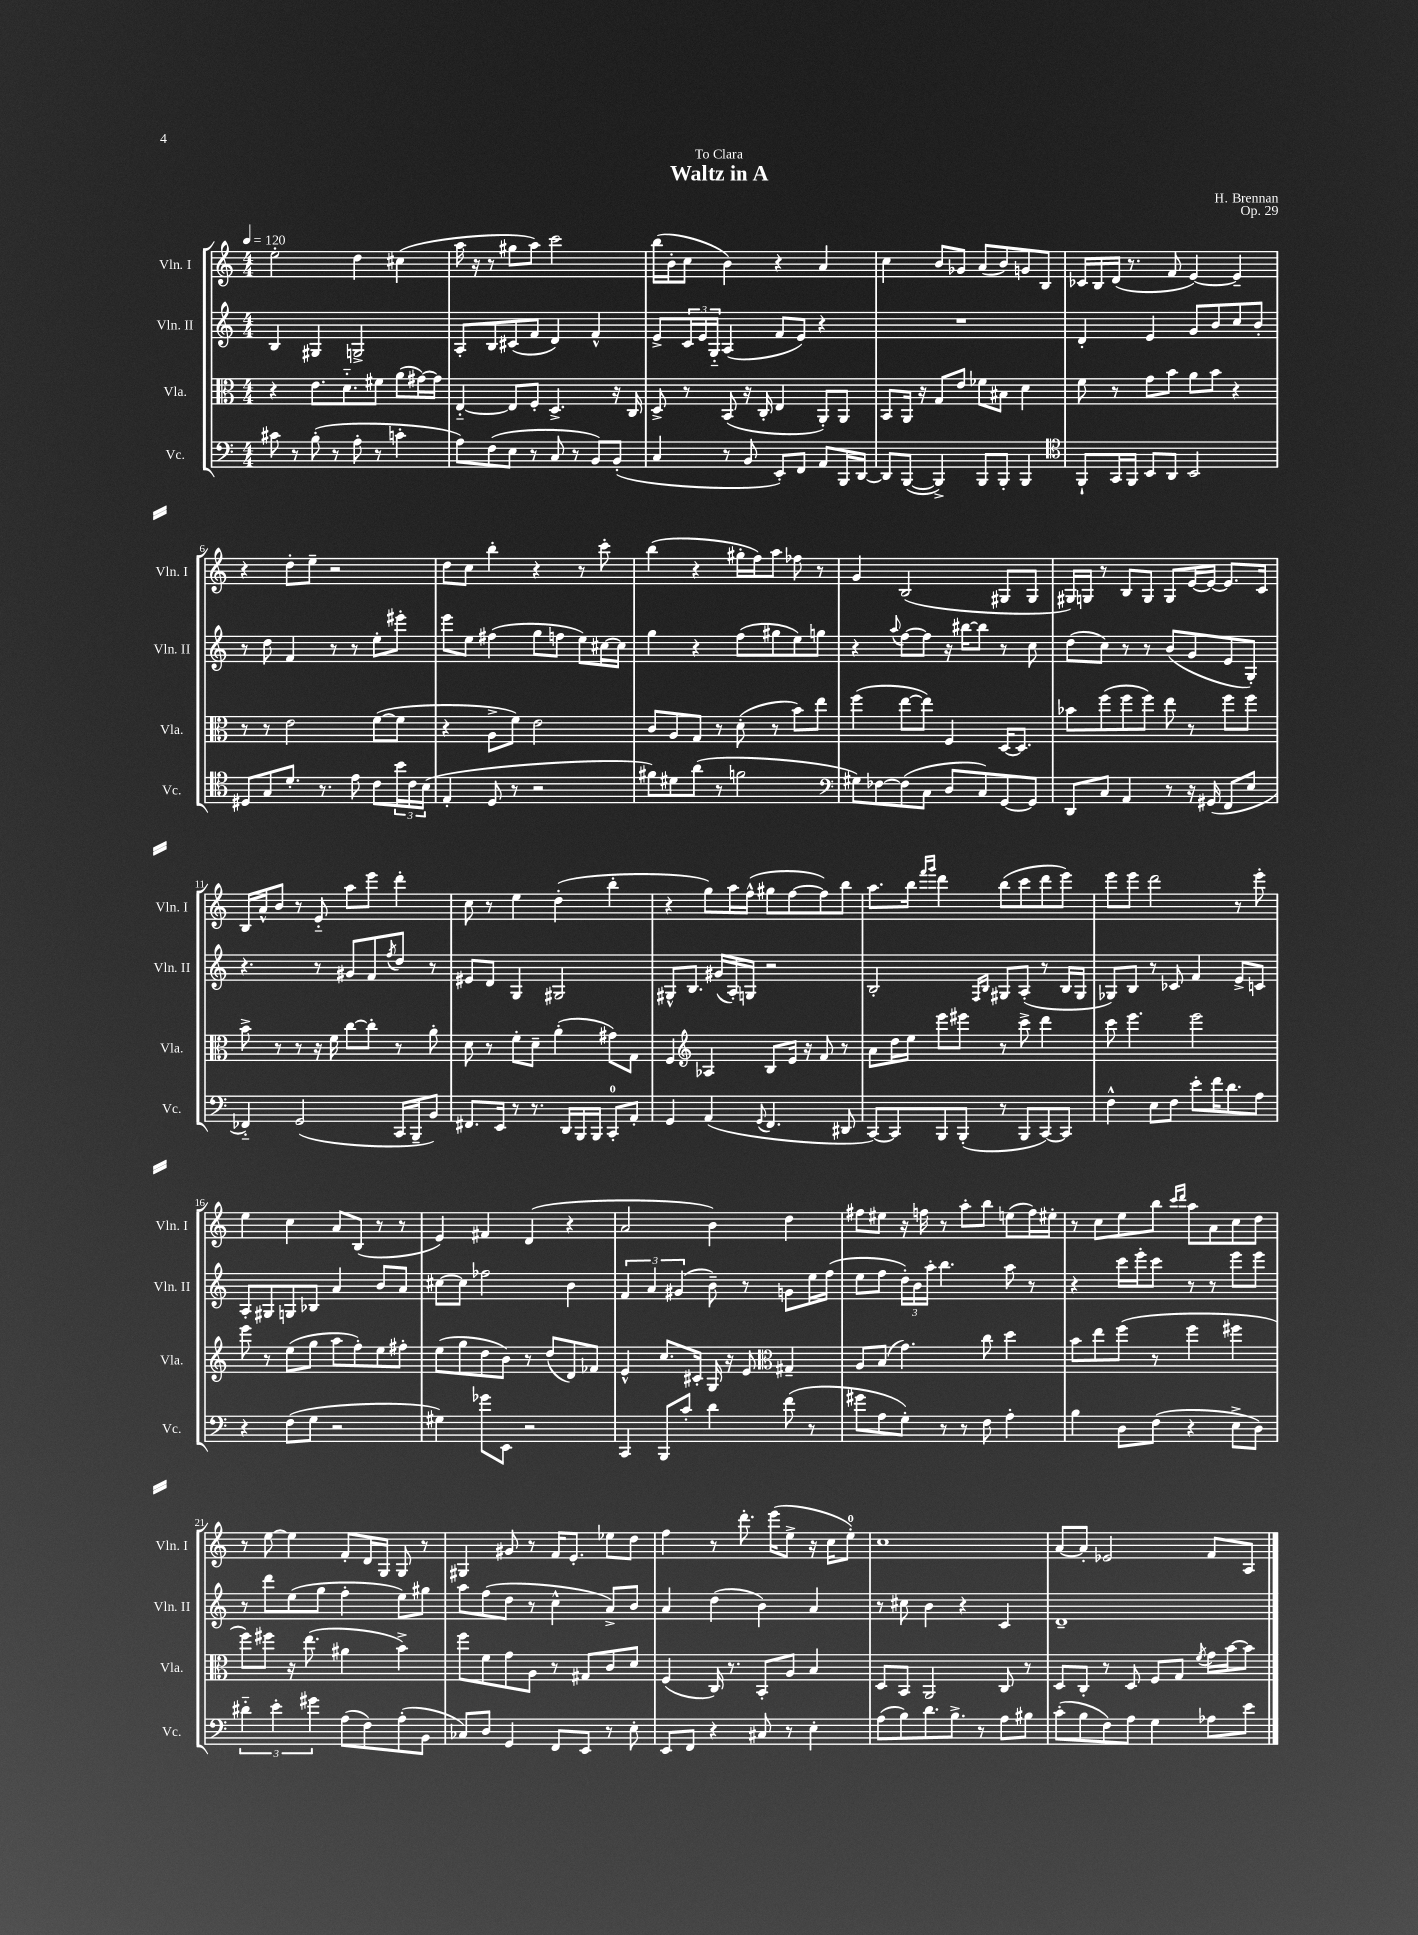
\header { title = "Waltz in A" composer = "H. Brennan" dedication = "To Clara" opus = "Op. 29" }
<<
\new StaffGroup <<
\new Staff = "s0" \with { instrumentName = "Vln. I" shortInstrumentName = "Vln. I" } {
    \clef treble \key c \major \numericTimeSignature \time 4/4 \tempo 4 = 120
    e''2-. d''4 cis''4( |
    a''16 r16 r8 gis''8 a''8) c'''2 |
    b''16( b'16-. c''8 b'4) r4 a'4 |
    c''4 b'8 ges'8 a'8( b'8) g'8 b8 |
    ces'16 b16 d'16( r8. f'8 e'4~) e'4-- |
    r4 d''8-. e''8-- r2 |
    d''8 c''8 b''4-. r4 r8 c'''8-. |
    b''4( r4 gis''16-. f''16) a''8 fes''8 r8 |
    g'4 b2( gis8 gis8 |
    gis16) g16 r8 b8 g8 g8 e'16~ e'16~ e'8. c'16 |
    b16 a'16-^ b'8 r8 e'8-_ a''8 e'''8 d'''4-. |
    c''8 r8 e''4 d''4-.( b''4-. |
    r4 g''8) a''16 f''16-^( gis''8 f''8~ f''8) b''8 |
    a''8. b''16 \grace { f'''16 g'''16 } d'''4 b''8( c'''8 d'''8 e'''8) |
    e'''8 e'''8 d'''2 r8 e'''8-. |
    e''4 c''4 a'8 b8( r8 r8 |
    e'4) fis'4 d'4( r4 |
    a'2 b'4) d''4 |
    fis''8 eis''8 r16 f''16 r8 a''8-. b''8 e''8( f''16) eis''16-. |
    r8 c''8 e''8 b''8 \grace { c'''16 d'''16 } a''8 a'8 c''8 d''8 |
    r8 e''8~ e''4 f'8-. d'16 g16 g8 r8 |
    gis4 gis'8 r8 f'16 e'8.-. ees''8 d''8 |
    f''4 r8 d'''8.-. e'''16( e''8-> r16 c''16 e''8-0-.) |
    c''1 |
    a'8~ a'8-. ees'2 f'8 a8 \bar "|." |
}
\new Staff = "s1" \with { instrumentName = "Vln. II" shortInstrumentName = "Vln. II" } {
    \clef treble \key c \major \numericTimeSignature \time 4/4
    b4 gis4 g2-> |
    a8-. b8 cis'8( f'8 d'4) f'4-^ |
    e'8-> \tuplet 3/2 { c'16 e'16 g16-_ } a4( f'8 e'8) r4 |
    R1 |
    d'4-. e'4 g'8 b'8 c''8 b'8-. |
    r8 d''8 f'4 r8 r8 e''8-. eis'''8-. |
    e'''8 e''8 fis''4( g''8 f''8 e''8) cis''16~ cis''16 |
    g''4 r4 f''8( gis''8 e''8) g''8 |
    r4 \appoggiatura { a''8 } f''8~ f''8 r16 bis''16~ bis''8 r8 c''8 |
    d''8( c''8) r8 r8 b'8( g'8 e'8 g8-.) |
    r4. r8 gis'8 f'8 \acciaccatura { f''8 } d''8 r8 |
    eis'8 d'8 g4 gis2 |
    gis8-^ b8. gis'16( a16-.) g16 r2 |
    b2-. \grace { f16 b16 } gis8 a8-.( r8 b16 gis16 |
    ges8) b8 r8 ces'8 f'4 e'8-> c'8 |
    a8-. gis8 g8 bes8 a'4 b'8 a'8 |
    cis''8~ cis''8 fes''2 b'4 |
    \tuplet 3/2 { f'4 a'4 gis'4( } b'8--) r8 g'8 e''16 f''16( |
    e''8 f''8 \tuplet 3/2 { d''16-.) b'16 a''16-. } b''4. a''8 r8 |
    r4 c'''16 e'''16-. c'''8 r8 r8 e'''8 e'''8 |
    r8 d'''8 e''8( g''8 f''4-. e''8) gis''8 |
    a''8 f''8( d''8 r8 c''4-^ a'8->) b'8 |
    a'4 d''4( b'4) a'4 |
    r8 cis''8 b'4 r4 c'4 |
    d'1-- \bar "|." |
}
\new Staff = "s2" \with { instrumentName = "Vla." shortInstrumentName = "Vla." } {
    \clef alto \key c \major \numericTimeSignature \time 4/4
    r4 e'8. d'8.-_ fis'8 a'8( gis'16~) gis'16 |
    e4~-_ e8 f8-. d4.-> r16 c16 |
    d8-> r8 b,8( r16 c16-. e4 a,8-.) a,8 |
    b,8 a,16 r16 g8 e'8 fes'8 bis8 d'4 |
    f'8 r8 g'8 b'8 a'8 b'8 r4 |
    r8 r8 e'2 f'8~( f'8 |
    r4 a8-> f'8) e'2 |
    c'8 a8 g8 r8 d'8-.( r8 b'8) e''8 |
    f''4( e''8~ e''8) f4 d16~ d8. |
    bes'8 f''8( f''8 f''8) e''8 r8 f''8 f''8 |
    b'8-> r8 r8 r16 f'16 c''8~ c''8-. r8 a'8-. |
    d'8 r8 f'8-. d'8-- a'4-.( gis'8) g8 |
    f4 \clef treble aes4 b8 e'16 r16 f'8 r8 |
    a'8 d''16 e''16 e'''8 eis'''8 r8 c'''8-> d'''4 |
    c'''8 e'''4. e'''2 |
    e'''8 r8 e''8( g''8 a''8 f''8-.) e''8 fis''8-. |
    e''8( g''8 d''8 b'8) r8 d''8( d'8) fes'8 |
    e'4-^ c''8. cis'16-. g16 r16 e'8 \clef alto gis4-- |
    a8 b8( g'4.) c''8 d''4 |
    b'8 e''8 f''8( r8 f''4 fis''4 |
    f''8) fis''8 r16 e''8.( ais'4 b'4->) |
    f''8 f'8 g'8 a8 r8 gis8 c'8 d'8 |
    f4( c16) r8. b,8-. a8 b4 |
    d8 b,8 a,2 c8 r8 |
    d8 c8-. r8 d8 f8 g8 \acciaccatura { f'8 } g'16 b'16~ b'8 \bar "|." |
}
\new Staff = "s3" \with { instrumentName = "Vc." shortInstrumentName = "Vc." } {
    \clef bass \key c \major \numericTimeSignature \time 4/4
    cis'8 r8 b8-.( r8 a8-. r8 c'4-. |
    a8) f8( e8 r8 c8 r8 b,8) b,8-.( |
    c4 r8 b,8 e,8-.) f,8 a,8 b,,16 d,16~ |
    d,8 b,,8~( b,,4->) b,,8 b,,8-. b,,4 |
    \clef tenor f,8-! g,16 f,16 b,8 a,8 b,2 |
    dis8 g8 d'8.-. r8. e'8 c'8 \tuplet 3/2 { b'16 c'16 b16( } |
    e4-. d8 r8 r2 |
    fis'8) dis'8 a'8( r8 f'2 |
    \clef bass gis8) fes8~ fes8( c8 d8 c8) g,8~ g,8 |
    d,8 c8 a,4 r8 r16 gis,16( f,8 e8 |
    fes,4-_) g,2( c,16 b,,16-- b,8) |
    fis,8. e,16 r8 r8. d,16 b,,16 b,,16 c,8-0-. a,8-. |
    g,4 a,4( \appoggiatura { g,8 } f,4. dis,8 |
    c,8~) c,8 b,,8 b,,8-.( r8 b,,8 c,8~) c,8 |
    f4-^ e8 f8 e'8-. f'16 d'8. a8 |
    r4 f8( g8 r2 |
    gis4) ges'8 e,8 r2 |
    c,4 b,,8 c'8-. d'4 f'8( r8 |
    gis'8 a8 g8-.) r8 r8 f8 a4-. |
    b4 d8 f8( r4 e8-> d8) |
    \tuplet 3/2 { dis'4-_ e'4-. gis'4 } a8( f8) a8-.( b,8 |
    ces8) d8 g,4 f,8 e,8 r8 e8-. |
    e,8 f,8 r4 cis8 r8 e4-. |
    a8( b8) d'8. b8.-> r8 a8 bis8 |
    c'8-.( b8 f8) a8 g4 aes8 e'8 \bar "|." |
}
>>
>>
